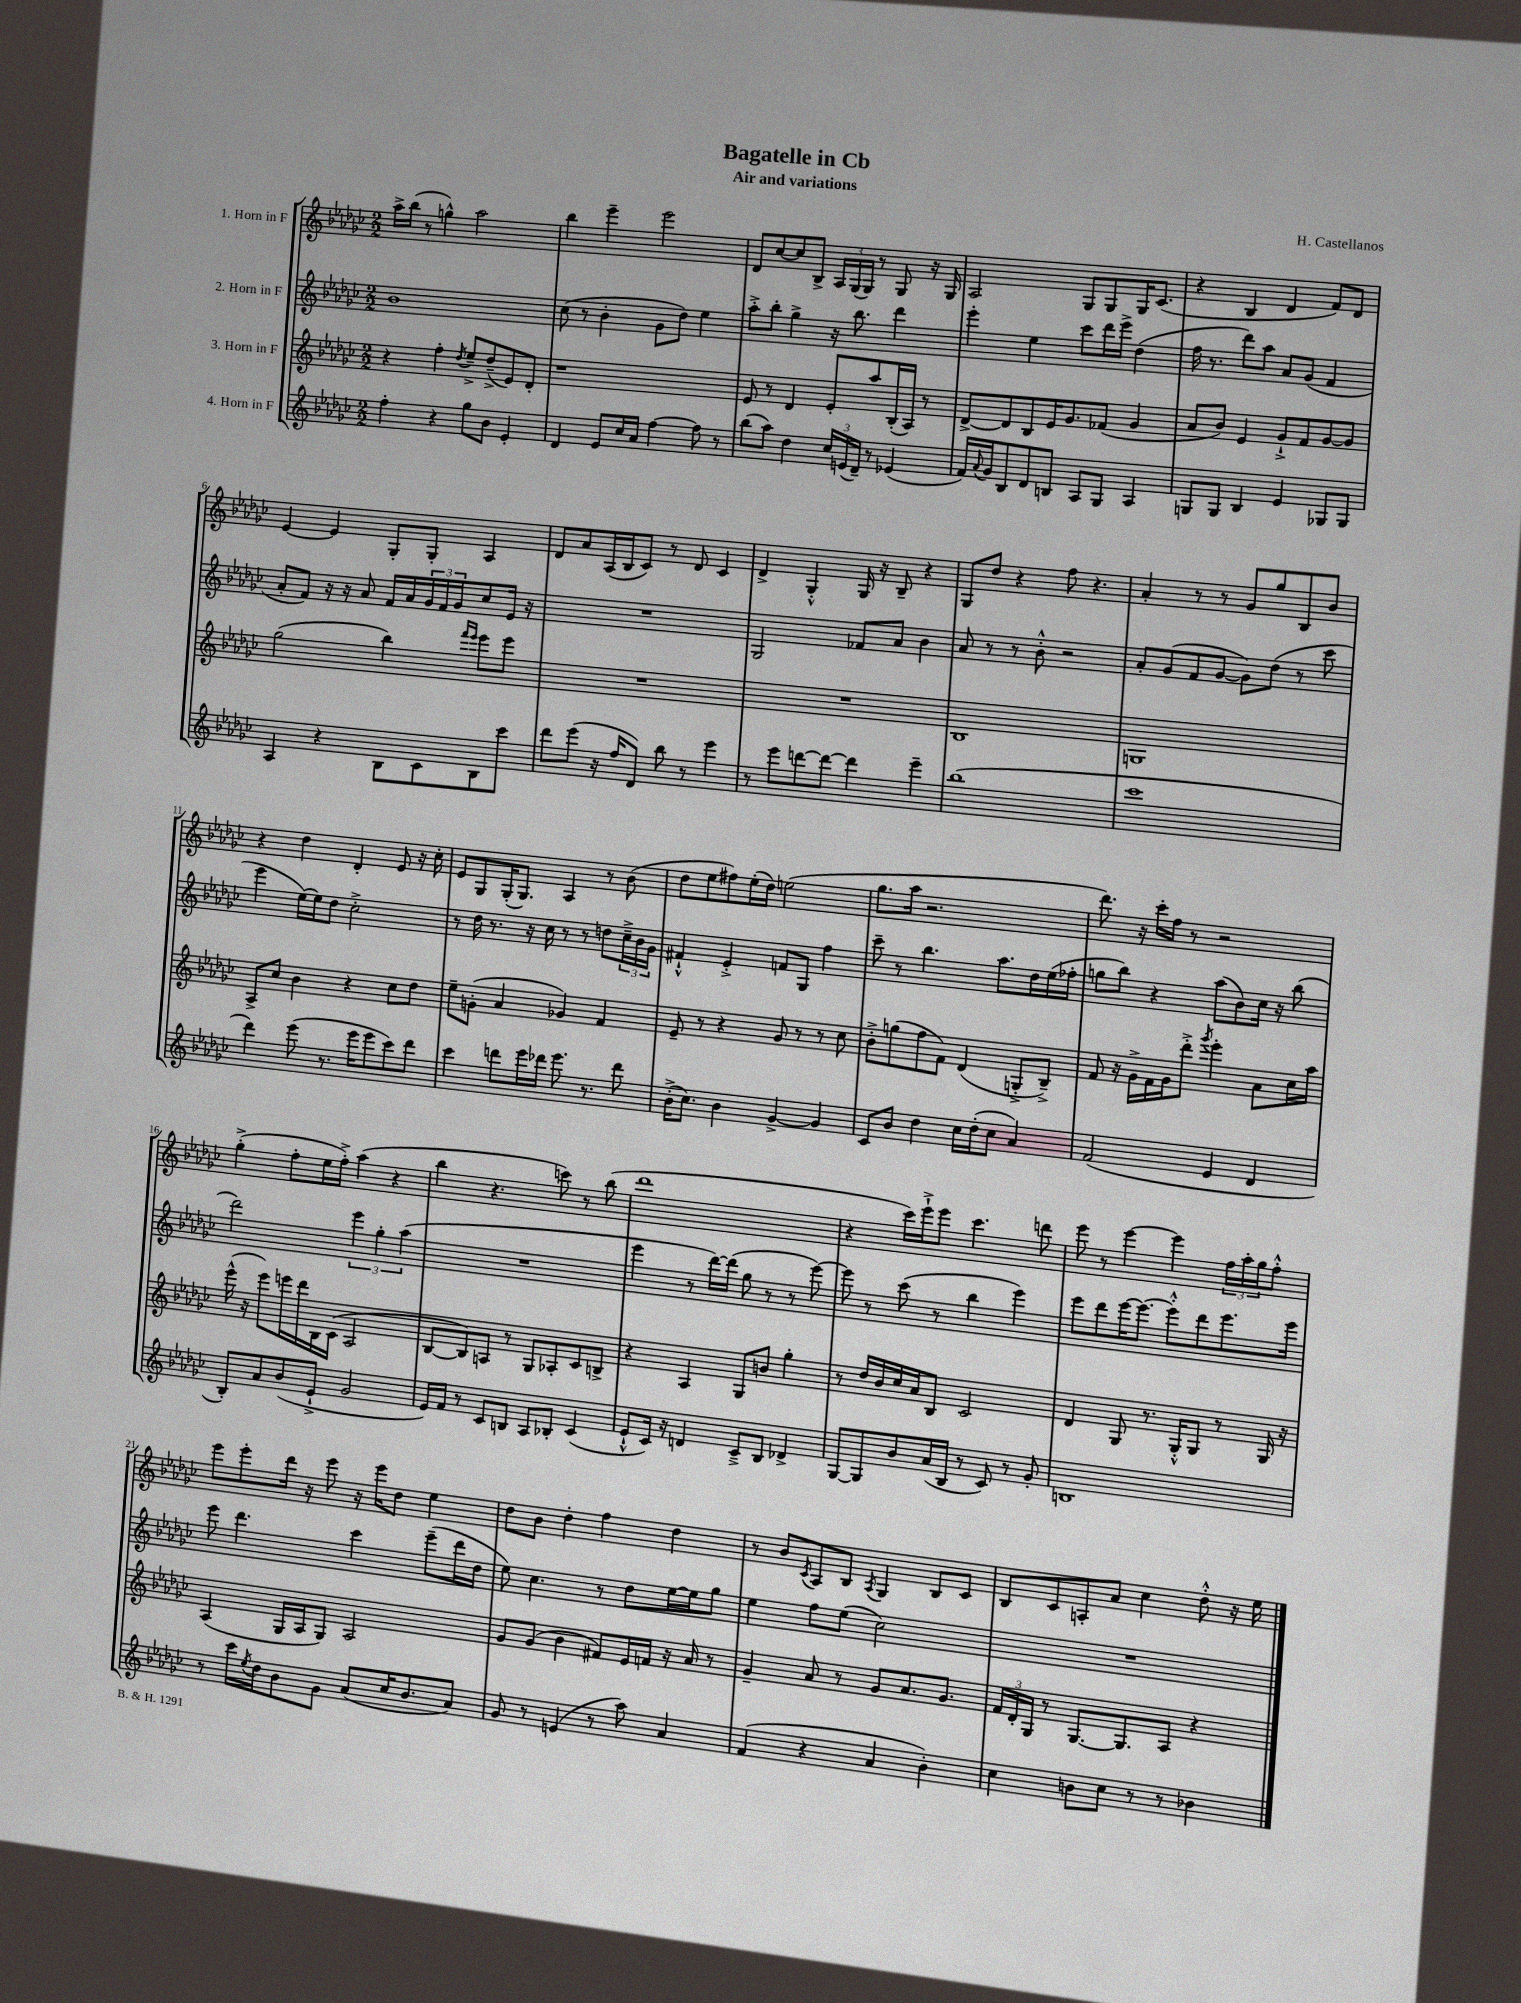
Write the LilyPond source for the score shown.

\header { title = "Bagatelle in Cb" composer = "H. Castellanos" subtitle = "Air and variations" }
<<
\new StaffGroup <<
\new Staff = "s0" \with { instrumentName = "1. Horn in F" } {
    \clef treble \key ges \major \numericTimeSignature \time 2/2
    aes''16-> bes''16( r8 g''4-^) aes''2 |
    bes''4 ees'''4-- ees'''2 |
    des'8 ces''8~ ces''8 bes8-> \tuplet 3/2 { aes16 ges16( ges16) } r8 ges8 r16 ges16 |
    aes2 ges8 ges8 ges16 ces'8.( |
    r4 bes4 des'4 f'8) des'8 |
    ees'4~ ees'4 ges8-. ges8-. aes4 |
    des'8 aes'8 aes16( bes16 ces'8) r8 des'8 ces'4 |
    des'4-> ges4-.-^ ges16 r16 bes8-- r4 |
    ges8 des''8 r4 f''8 r4. |
    aes'4-. r8 r8 ges'8 ges''8 bes8 bes'8 |
    r4 des''4 des'4-. ees'8 r16 ces''16-. |
    ees'8 ges8 ges16-.( ges8.) aes4 r8 bes'8( |
    des''8 ees''8 fis''8) ees''16-.( des''16) e''2( |
    ges''8. aes''16 r2. |
    des'''8.) r16 ces'''16-. f''16 r8 r2 |
    ges''4-.->( f''8-. ees''16 f''16-.->) aes''4( r4 |
    bes''4 r4. c'''8) r8 bes''8( |
    des'''1 |
    r4 ces'''16) ees'''16-!-> ees'''8 ces'''4. d'''8 |
    ees'''8 r8 ees'''4~ ees'''4 \tuplet 3/2 { f''16 aes''16-. ges''16 } f''8-.-^ |
    ees'''8 ees'''8-. des'''16 r16 ees'''8 r16 ees'''16 des''8 ees''4 |
    des''8 bes'8 des''4-. f''4 des''4 |
    r8 bes'8 \acciaccatura { ces'8 } aes8 bes8 \acciaccatura { aes8 } ges4 bes8 ces'8 |
    bes8 ces'8 a8-. aes'8 ces''4 des''8-.-^ r16 ees''16 \bar "|." |
}
\new Staff = "s1" \with { instrumentName = "2. Horn in F" } {
    \clef treble \key ges \major \numericTimeSignature \time 2/2
    bes'1 |
    ces''8( r8 bes'4-. ges'8 des''8) ees''4 |
    aes''8-.-> bes''8-. ges''4-> r16 bes''8. des'''4 |
    ees'''4-. ees''4 ces'''8 des'''16 ees'''16-> des''4( |
    f''16 r8. des'''8) aes''8 aes'8 ges'8( f'4 |
    aes'8-. f'8) r16 r16 aes'8 f'16 aes'16 \tuplet 3/2 { ges'16 f'16 ges'16 } ces''8 ees'16 r16 |
    R1 |
    ges2 fes'8 aes'8 bes'4 |
    aes'8 r8 r8 bes'8-.-^ r2 |
    aes'8-. ges'8( f'8 ges'8~ ges'8) des''8( r8 ces'''8 |
    ees'''4 ees''16~) ees''16 des''8 ces''2-.-> |
    r8 des''16 r8. r16 ces''16 r8 r8 d''8 \tuplet 3/2 { ces''16---> bes'16 ges'16 } |
    fis'4-!-^ ees'4-.-> f'8 ges8 f''4 |
    ces'''8-- r8 bes''4. aes''8. des''16 ees''16( fes''16-. |
    g''8 bes''8) r4 aes''8( bes'8) ces''16 r16 bes''8( |
    des'''2) \tuplet 3/2 { ees'''4 ges''4-. aes''4( } |
    R1 |
    ees'''4 r8 des'''16~) des'''16( ges''8 r8 r8 ees'''8~) |
    ees'''8 r8 ces'''8( r8 bes''4 ees'''4) |
    ees'''8 des'''8 ees'''16~ ees'''8.~ ees'''8-.-^ des'''8 ees'''8. ees'''16 |
    ees'''8 des'''4. ces'''4 ees'''8--( des'''16 des''16 |
    ees''8) ces''4. r8 des''8 ees''16~ ees''16 ges''8 |
    ees''4 f''8 ees''8( ces''2) |
    R1 \bar "|." |
}
\new Staff = "s2" \with { instrumentName = "3. Horn in F" } {
    \clef treble \key ges \major \numericTimeSignature \time 2/2
    r4 f''4-. \acciaccatura { des''8 } ees''8---> des''8--->( ees'8) des'8-. |
    r1 |
    ees'8 r8 des'4 ees'8-. aes''8 bes16-.( aes16) r8 |
    des'8~-> des'8 bes8 ees'16 ges'8. fes'8( ges'4 |
    aes'8 bes'8) ees'4 ges'8-!-> f'8 ges'8~ ges'8 |
    ges''2( bes''4) \grace { f'''16 ees'''16 } ees'''8 ees'''8 |
    R1 |
    R1 |
    bes1 |
    g1 |
    aes8-> ces''8 bes'4 r4 ces''8 des''8 |
    ees''8-- g'8-.( aes'4 ges'4) f'4 |
    ees'8-- r8 r4 ges'8 r8 r8 ces''8 |
    bes'8-.-> g''8( f''8 f'8) des'4( g8-.-> bes8--->) |
    f'8 r16 ges'16-> f'16 ges'16 des'''8-.-> \acciaccatura { ges'''8 } ees'''4-. aes'8 ces''16 aes''16 |
    ees'''16-^( r16 ees'''8) e'''16 des'''16 bes16 ces'16( aes2 |
    bes8~ bes8) a8 r8 ges8 aes8-. ces'8 b8-> |
    r4 aes4 ges8 b'8 ges''4-. |
    r8 des''16 bes'16 ces''16 aes'16 bes8 ces'2 |
    des'4 ges8 r8. ges16-.-^ ges8 r8 ges16 r16 |
    aes4( ges16 aes16 ges8) aes2 |
    ges'8 ges'8( bes'4 fis'8) ees'16 f'16 r16 aes'16 r8 |
    ges'4-- aes'8 r8 ges'8 aes'8. ges'8. |
    \tuplet 3/2 { f'16 des'16-. ges16 } r8 ges8.~ ges8. aes8 r4 \bar "|." |
}
\new Staff = "s3" \with { instrumentName = "4. Horn in F" } {
    \clef treble \key ges \major \numericTimeSignature \time 2/2
    f''4-. r4 ges''8 bes'8 ees'4-. |
    des'4 ees'8 ces''16 aes'16 f''4~ f''8 r8 |
    bes''8( aes''8) des''4 \tuplet 3/2 { ces''16 e'16( des'16--) } r8 ees'4( |
    f'16) \appoggiatura { aes'8 } ges'16 bes8 des'8 b8 aes8 ges8 aes4 |
    g8 g8 bes4 ees'4 ges8 ges8 |
    aes4 r4 bes8 ces'8 bes8 ces'''8 |
    des'''8 ees'''8( r16 f''16 des'8) bes''8 r8 ees'''4 |
    r8 ees'''8 d'''8~ d'''8~ d'''4 ees'''4-- |
    bes''1( |
    ces'''1 |
    des'''4) ees'''8( r8. ees'''16 ees'''8 ces'''8) des'''8 |
    ces'''4 d'''8 ees'''16 des'''16 ees'''8. r8. des'''8 |
    bes'16-.->( ces''8.) bes'4 ges'4~-> ges'4 |
    ces'8 bes'8 des''4 ces''16 des''16-.( ces''8 aes'4) |
    f'2( ees'4 des'4 |
    bes8-.) aes'8 bes'8( ees'8-!-> ges'2 |
    ees'16) f'16 r8 ces'8 b8 aes8 bes8-. ces'4( |
    ees'8-!-^ ces'16) r16 d'4 ces'8---> bes8 des'4-> |
    ges8~ ges8 bes'8 aes'16( bes16 r8 ces'8) r8 ges'8-. |
    b1 |
    r8 ces'''16 \acciaccatura { ees''8 } des''16 bes'8 ges'8 aes'8( ces''16 bes'8. aes'8) |
    ges'8 r8 e'4( r8 aes''8) aes'4 |
    f'4( r4 aes'4 bes'4-.) |
    ces''4 b'8 ces''8 r8 r8 bes'4 \bar "|." |
}
>>
>>
